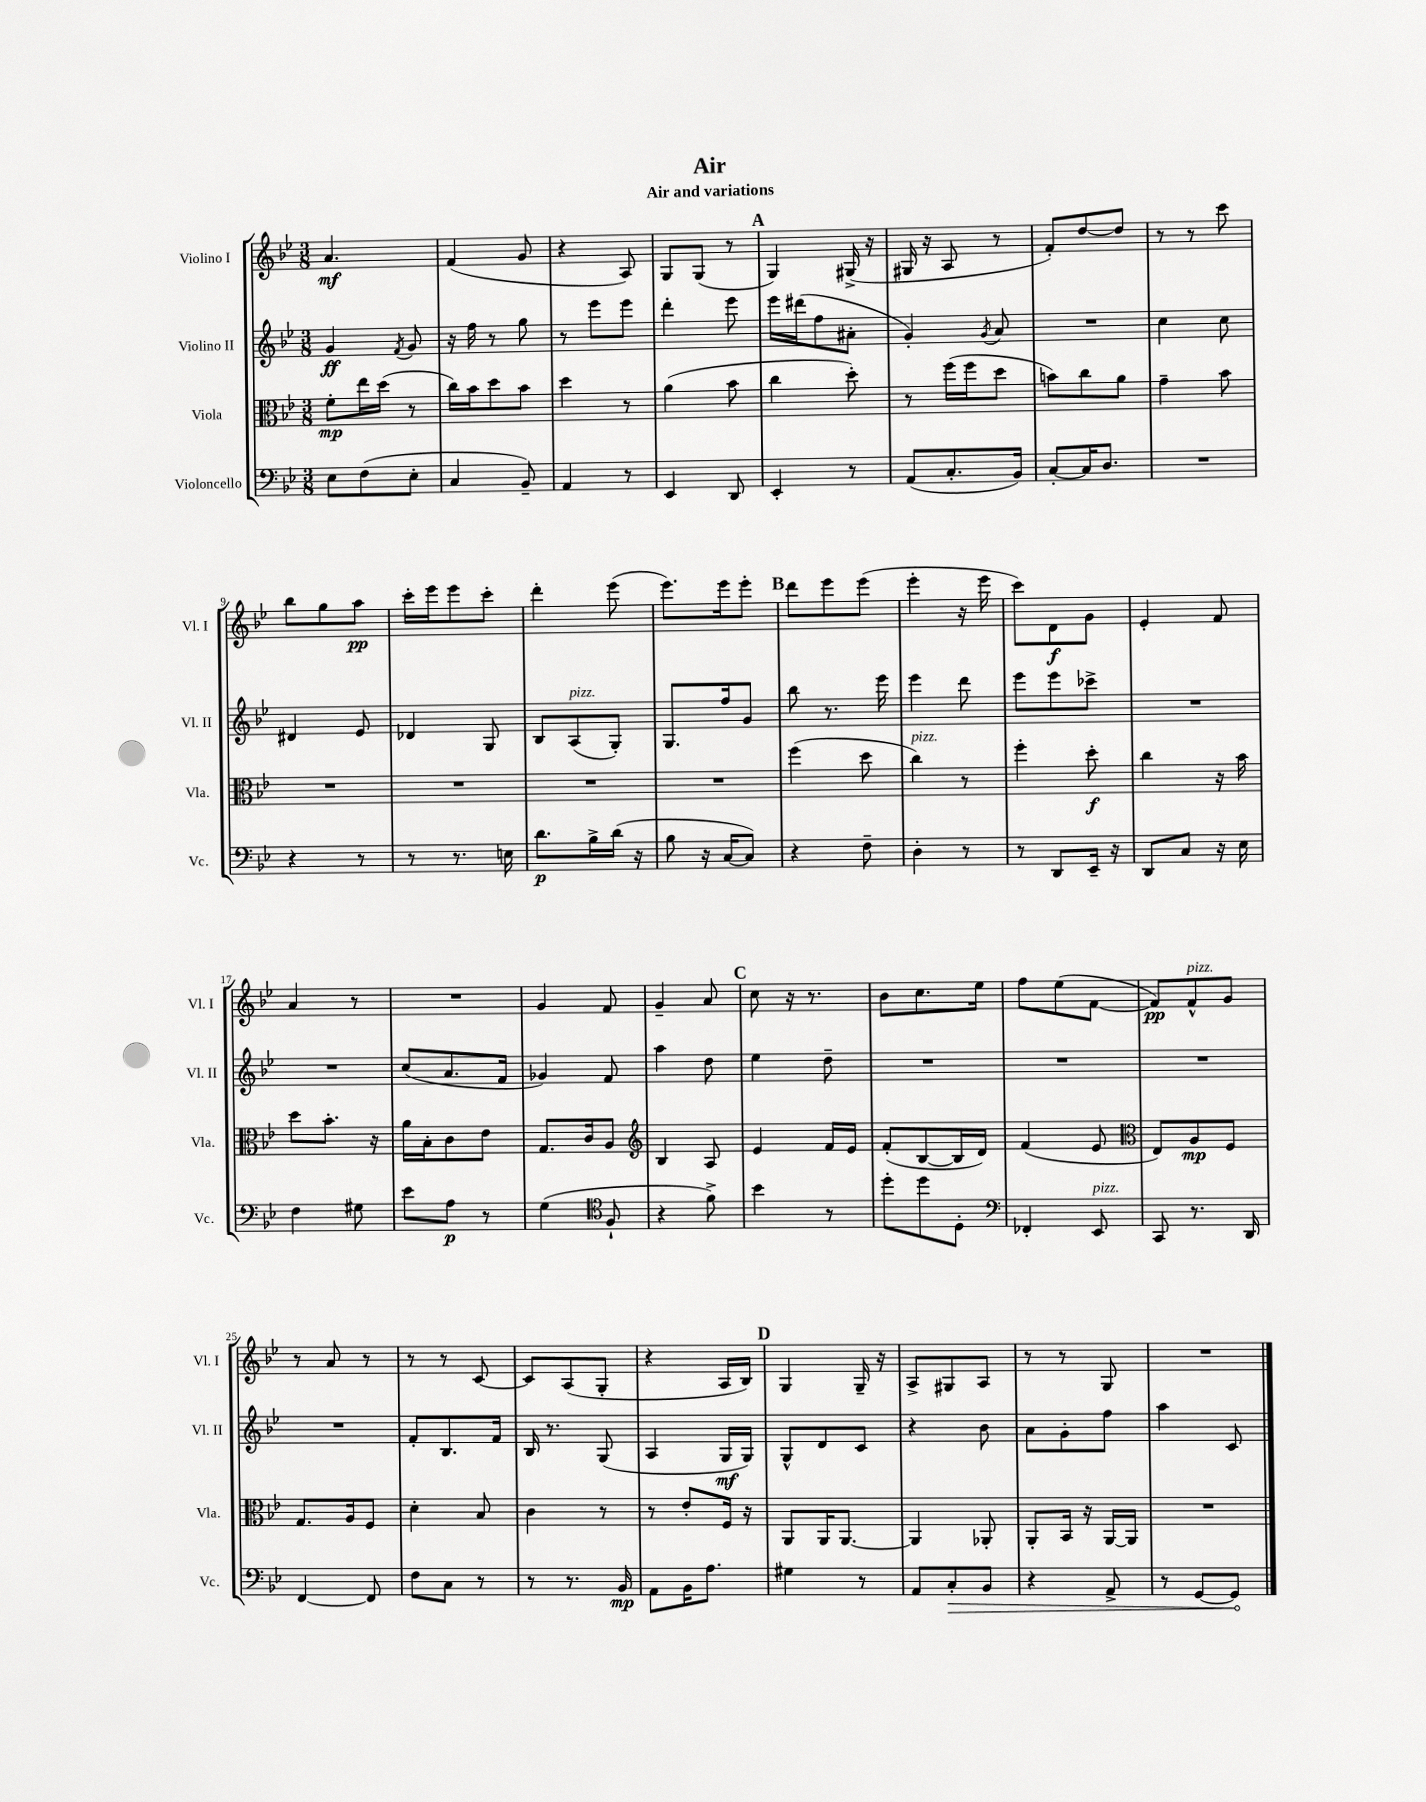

**kern	**kern	**kern	**kern
*staff4	*staff3	*staff2	*staff1
*clefF4	*clefC3	*clefG2	*clefG2
*k[b-e-]	*k[b-e-]	*k[b-e-]	*k[b-e-]
*M3/8	*M3/8	*M3/8	*M3/8
8E-\L	8f'\L	4g/	4.a/
(8F\	16ee-\L	.	.
.	(16dd\JJ	.	.
.	.	8qf/	.
8E-'\J	8r	8g/	.
=	=	=	=
4C/	16cc\LL)	16r	(4f/
.	16b-\J	16ff\	.
.	8dd\	8r	.
8BB-~/)	8b-\J	8gg\	8g/
=	=	=	=
4AA/	4dd\	8r	4r
.	.	8eee-\L	.
8r	8r	8eee-\J	8A/)
=	=	=	=
4EE-/	(4a\	4ddd'\	8G/L
.	.	.	(8G/J
8DD/	8b-\	8eee-\	8r
=	=	=	=
4EE-'/	4cc\	16eee-\LL	4G/)
.	.	(16ddd#\J	.
.	.	8ff\	.
8r	8dd'\)	8a#'\J	(16G#^/
.	.	.	16r
=	=	=	=
(8AA/L	8r	4g'/)	16G#/
.	.	.	16r
8.C'/	(16ff\LL	.	8A/
.	16ff\J	.	.
.	.	8qg/	.
.	8dd\J	8a/	8r
16BB-/Jk)	.	.	.
=	=	=	=
[8C'/L	8b\L)	4.r	8f'/L)
16C/]K	8cc\	.	[8dd/
8.D/J	.	.	.
.	8a\J	.	8dd/]J
=	=	=	=
4.r	4g~\	4cc\	8r
.	.	.	8r
.	8b-\	8cc\	8ccc\
=	=	=	=
4r	4.r	4d#/	8bb-\L
.	.	.	8gg\
8r	.	8e-/	8aa\J
=	=	=	=
8r	4.r	4d-/	16ccc'\LL
.	.	.	16eee-\J
8.r	.	.	8eee-\
.	.	8G/	8ccc'\J
16E\	.	.	.
=	=	=	=
8.d\L	4.r	8B-/L	4ddd'\
.	.	(8A/	.
16B-^\L	.	.	.
(16d\JJ	.	8G'/J)	(8eee-\
16r	.	.	.
=	=	=	=
8B-\	4.r	8.G/L	8.eee-\L)
16r	.	.	.
[16C/LK	.	16ff/k	16eee-\k
8C/]J)	.	8g/J	8eee-'\J
=	=	=	=
4r	(4ff\	8bb-\	8ddd\L
.	.	8.r	8eee-\
8F~\	8dd\	.	(8eee-\J
.	.	16eee-\	.
=	=	=	=
4D'\	4cc\)	4eee-\	4eee-'\
8r	8r	8ddd\	16r
.	.	.	16eee-\
=	=	=	=
8r	4ff'\	8eee-\L	8ccc\L)
8DD/L	.	8eee-\	8d\
16EE-~/Jk	8dd'\	8ccc-^\J	8g\J
16r	.	.	.
=	=	=	=
8DD/L	4cc\	4.r	4e-'/
8C/J	.	.	.
16r	16r	.	8f/
16E-\	16b-\	.	.
=	=	=	=
4F\	8dd\L	4.r	4a/
.	8.b-'\J	.	.
8G#\	.	.	8r
.	16r	.	.
=	=	=	=
8e-\L	16a\LL	(8cc/L	4.r
.	16B-'\J	.	.
8A\J	8c\	8.a/	.
8r	8e-\J	.	.
.	.	16f/Jk	.
=	=	=	=
(4G\	8.G/L	4g-/)	4g/
.	16c/k	.	.
*clefC4	*	*	*
8F`/	8A/J	8f/	8f/
=	=	=	=
*	*clefG2	*	*
4r	4B-/	4aa\	4g~/
8f^\)	8A/	8dd\	8a/
=	=	=	=
4b-\	4e-/	4ee-\	8cc\
.	.	.	16r
.	.	.	8.r
8r	16f/LL	8dd~\	.
.	16e-/JJ	.	.
=	=	=	=
8dd'\L	(8f'/L	4.r	8b-\L
8dd\	[8B-/	.	8.cc\
8D'\J	16B-/]L	.	.
.	16d/JJ)	.	16ee-\Jk
=	=	=	=
*clefF4	*	*	*
4FF-'/	(4f/	4.r	8ff\L
.	.	.	(8ee-\
8EE-/	8e-/	.	[8f\J
=	=	=	=
*	*clefC3	*	*
8CC/	8E-/L)	4.r	8f/]L)
8.r	8A/	.	8f^^/
.	8F/J	.	8g/J
16DD/	.	.	.
=	=	=	=
[4FF/	8.G/L	4.r	8r
.	.	.	8a/
.	16A/k	.	.
8FF/]	8F/J	.	8r
=	=	=	=
8F\L	4d'\	8f'/L	8r
8C\J	.	8.B-/	8r
8r	8B-/	.	[8c/
.	.	16f/Jk	.
=	=	=	=
8r	4c\	16B-/	8c/]L
.	.	8.r	.
8.r	.	.	(8A/
.	8r	(8G/	8G'/J
16BB-/	.	.	.
=	=	=	=
8AA\L	8r	4A/	4r
16BB-\K	8e-'/L	.	.
8.A\J	.	.	.
.	16F/Jk	16G/LL	16A/LL
.	16r	16G/JJ)	16B-/JJ)
=	=	=	=
4G#\	8AA/L	8G^^/L	4G/
.	16AA/K	8d/	.
.	[8.AA/J	.	.
8r	.	8c/J	16G~/
.	.	.	16r
=	=	=	=
8AA/L	4AA/]	4r	8A^/L
8C'/	.	.	8G#/
8BB-/J	8AA-'/	8b-\	8A/J
=	=	=	=
4r	8AA'/L	8a\L	8r
.	16BB-/Jk	8g'\	8r
.	16r	.	.
8AA^/	[16AA/LL	8ff\J	8G/
.	16AA/]JJ	.	.
=	=	=	=
8r	4.r	4aa\	4.r
[8GG/L	.	.	.
8GG/]J	.	8c/	.
==	==	==	==
*-	*-	*-	*-
